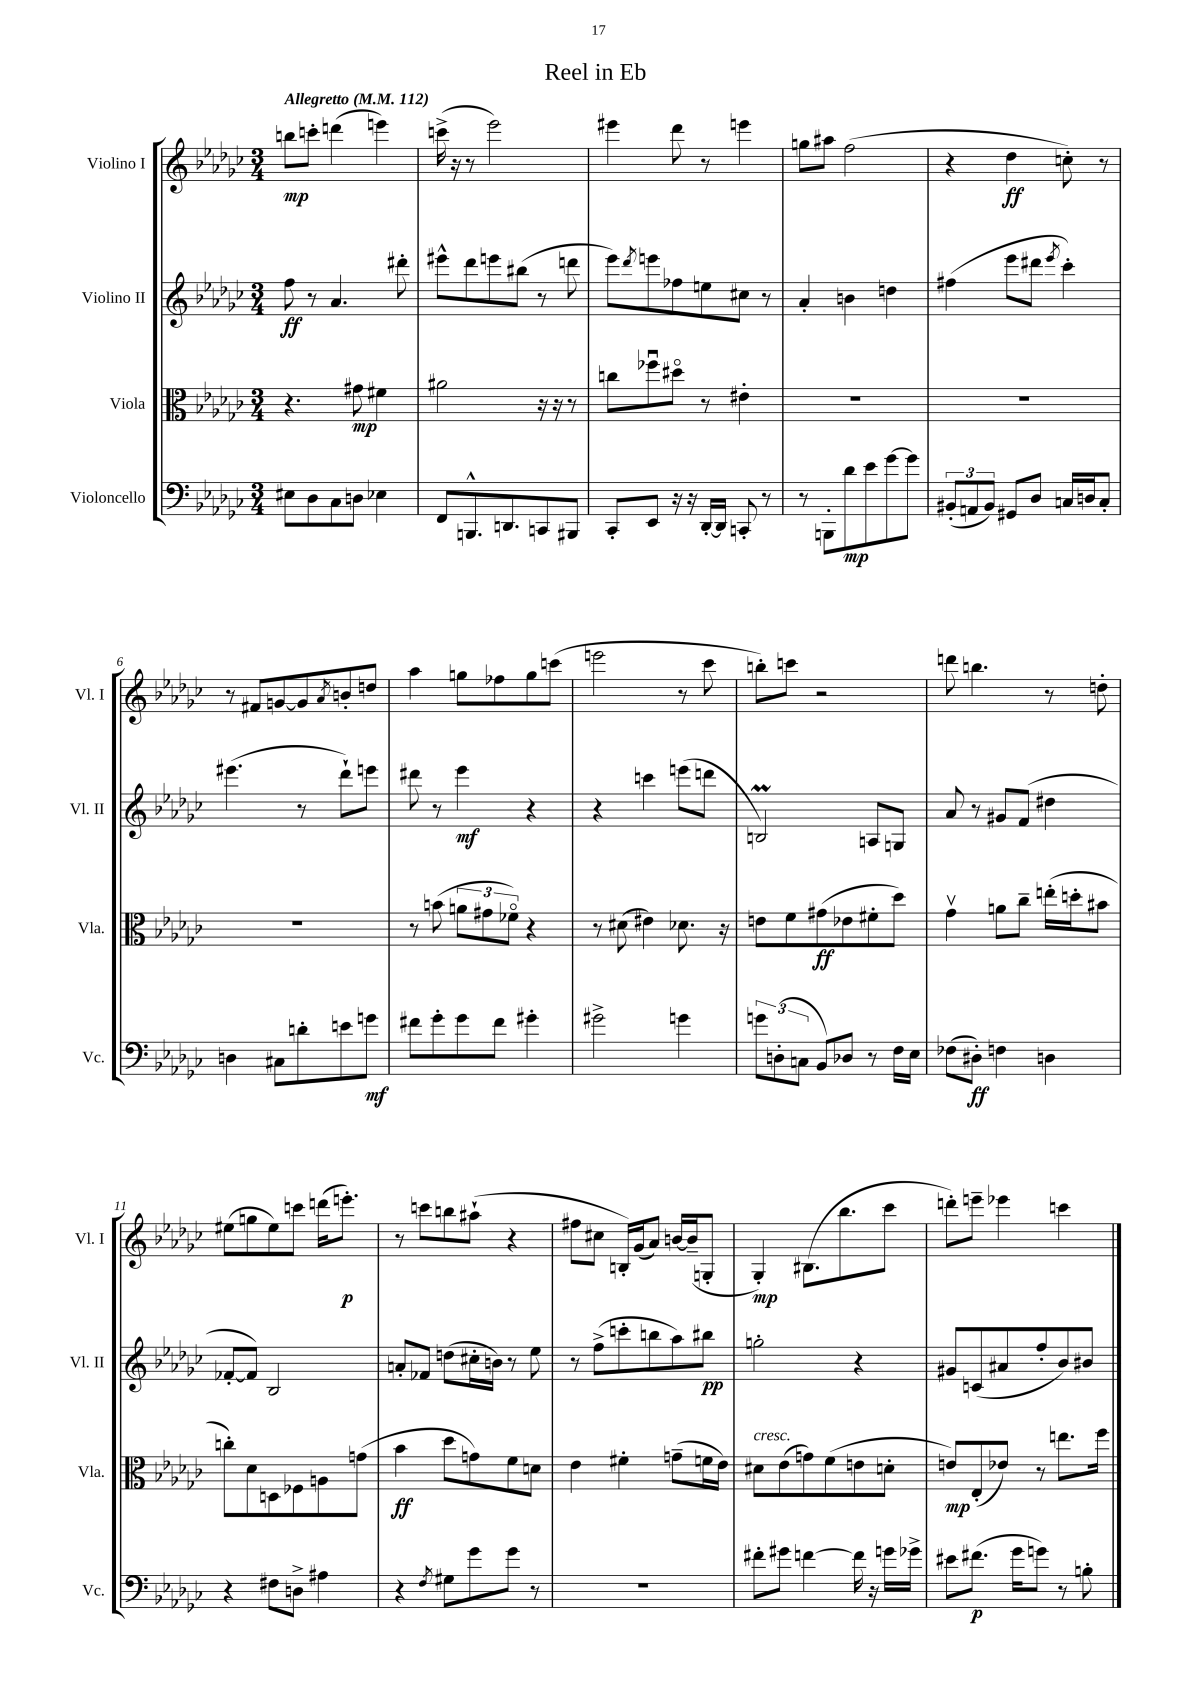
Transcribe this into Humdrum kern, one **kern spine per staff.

**kern	**kern	**kern	**kern
*staff4	*staff3	*staff2	*staff1
*clefF4	*clefC3	*clefG2	*clefG2
*k[b-e-a-d-g-c-]	*k[b-e-a-d-g-c-]	*k[b-e-a-d-g-c-]	*k[b-e-a-d-g-c-]
*M3/4	*M3/4	*M3/4	*M3/4
*MM112	*MM112	*MM112	*MM112
8E#	4.r	8ff	8bb
8D-	.	8r	8ccc'
8C-	.	4.a-	(4ddd
8D	8g#	.	.
4E-	4f#	.	4eee)
.	.	8ddd#'	.
=	=	=	=
8FF	2a#	8eee#^^	(16ccc^
.	.	.	16r
8.BBB^^	.	8ddd-	8r
.	.	8eee	2eee-)
8.DD	.	.	.
.	.	(8bb#	.
8CC	16r	8r	.
.	16r	.	.
8BBB#	8r	8ddd	.
=	=	=	=
8CC-'	8cc	8eee-)	4eee#
.	.	8qddd-	.
8EE-	8ff-u	8eee	.
16r	8dd#o	8ff-	8ddd-
16r	.	.	.
[16DD-'	8r	8ee	8r
16DD-]	.	.	.
8CC'	4e#'	8cc#	4eee
8r	.	8r	.
=	=	=	=
8r	2.r	4a-'	8gg
8BBB'	.	.	8aa#
8d-	.	4b	(2ff
8e-	.	.	.
[8g-	.	4dd	.
8g-]	.	.	.
=	=	=	=
(12BB#'	2.r	(4ff#	4r
12AA	.	.	.
12BB#)	.	.	.
8GG#	.	8eee-	4dd-
8D-	.	8ddd#	.
.	.	8qeee-	.
16C	.	4ccc-')	8cc')
16D	.	.	.
8C'	.	.	8r
=	=	=	=
4D	2.r	(4.eee#	8r
.	.	.	8f#
8C#	.	.	[8g
8d'	.	8r	8g]
.	.	.	8qa-
8e	.	8ddd-`)	8b'
8g	.	8eee	8dd
=	=	=	=
8f#	8r	8ddd#	4aa-
8g-'	(8b	8r	.
8g-	12a	4eee-	8gg
.	12g#	.	.
8f#	.	.	8ff-
.	12f-o)	.	.
4g#'	4r	4r	8gg
.	.	.	(8ccc
=	=	=	=
2g#^	8r	4r	2eee
.	(8d#	.	.
.	4e#)	4ccc	.
4g	8.d-	(8eee	8r
.	.	8ddd	8ccc-
.	16r	.	.
=	=	=	=
12g	8e	2B)	8bb')
(12D'	.	.	.
.	8f	.	8ccc
12C	.	.	.
8BB-)	(8g#	.	2r
8D-	8e-	.	.
8r	8f#'	8A	.
16F	8dd-)	8G	.
16E-	.	.	.
=	=	=	=
(8F-	4g-v	8a-	8ddd
8D#')	.	8r	4.bb
4F	8a	8g#	.
.	8cc-~	(8f	.
4D	(16ee'	4dd#	8r
.	16dd'	.	.
.	8b#	.	8dd'
=	=	=	=
4r	8cc')	[8f-'	(8ee#
.	8d-	8f-])	8gg
8F#	8D	2B-	8ee#)
8D^	8F-	.	8ccc
4A#	8A	.	(16ddd
.	.	.	8.eee')
.	(8g	.	.
=	=	=	=
4r	4b-	8a'	8r
.	.	8f-	8ccc
8qF	.	.	.
8G#	8dd-	(8dd	8bb
8g-	8g)	16cc#'	(8aa#`
.	.	16b)	.
8g-	8f	8r	4r
8r	8d	8ee-	.
=	=	=	=
2.r	4e-	8r	8ff#
.	.	(8ff^	8cc#
.	4f#'	8ccc'	16B')
.	.	.	(16g-
.	.	8bb	8a-)
.	(8g~	8aa-)	[16b
.	.	.	(16b~]
.	16f	8bb#	8G'
.	16e-)	.	.
=	=	=	=
8f#'	8d#	2gg'	4G-')
8g#	(8e-	.	.
[4f	8g)	.	(8.B#
.	(8f	.	.
.	.	.	8.bb-
16f]	8e	4r	.
16r	.	.	.
16g	8d'	.	8ccc-
16g-^	.	.	.
=	=	=	=
8e#	8e)	8g#	8ddd')
(8.f#	(8E-'	(8c	8eee~
.	8e-)	8a#	4eee-
16g-	.	.	.
8g)	8r	8ff'	.
8r	8.ee	8b-)	4ccc
8B'	.	8b#	.
.	16ff	.	.
==	==	==	==
*-	*-	*-	*-
